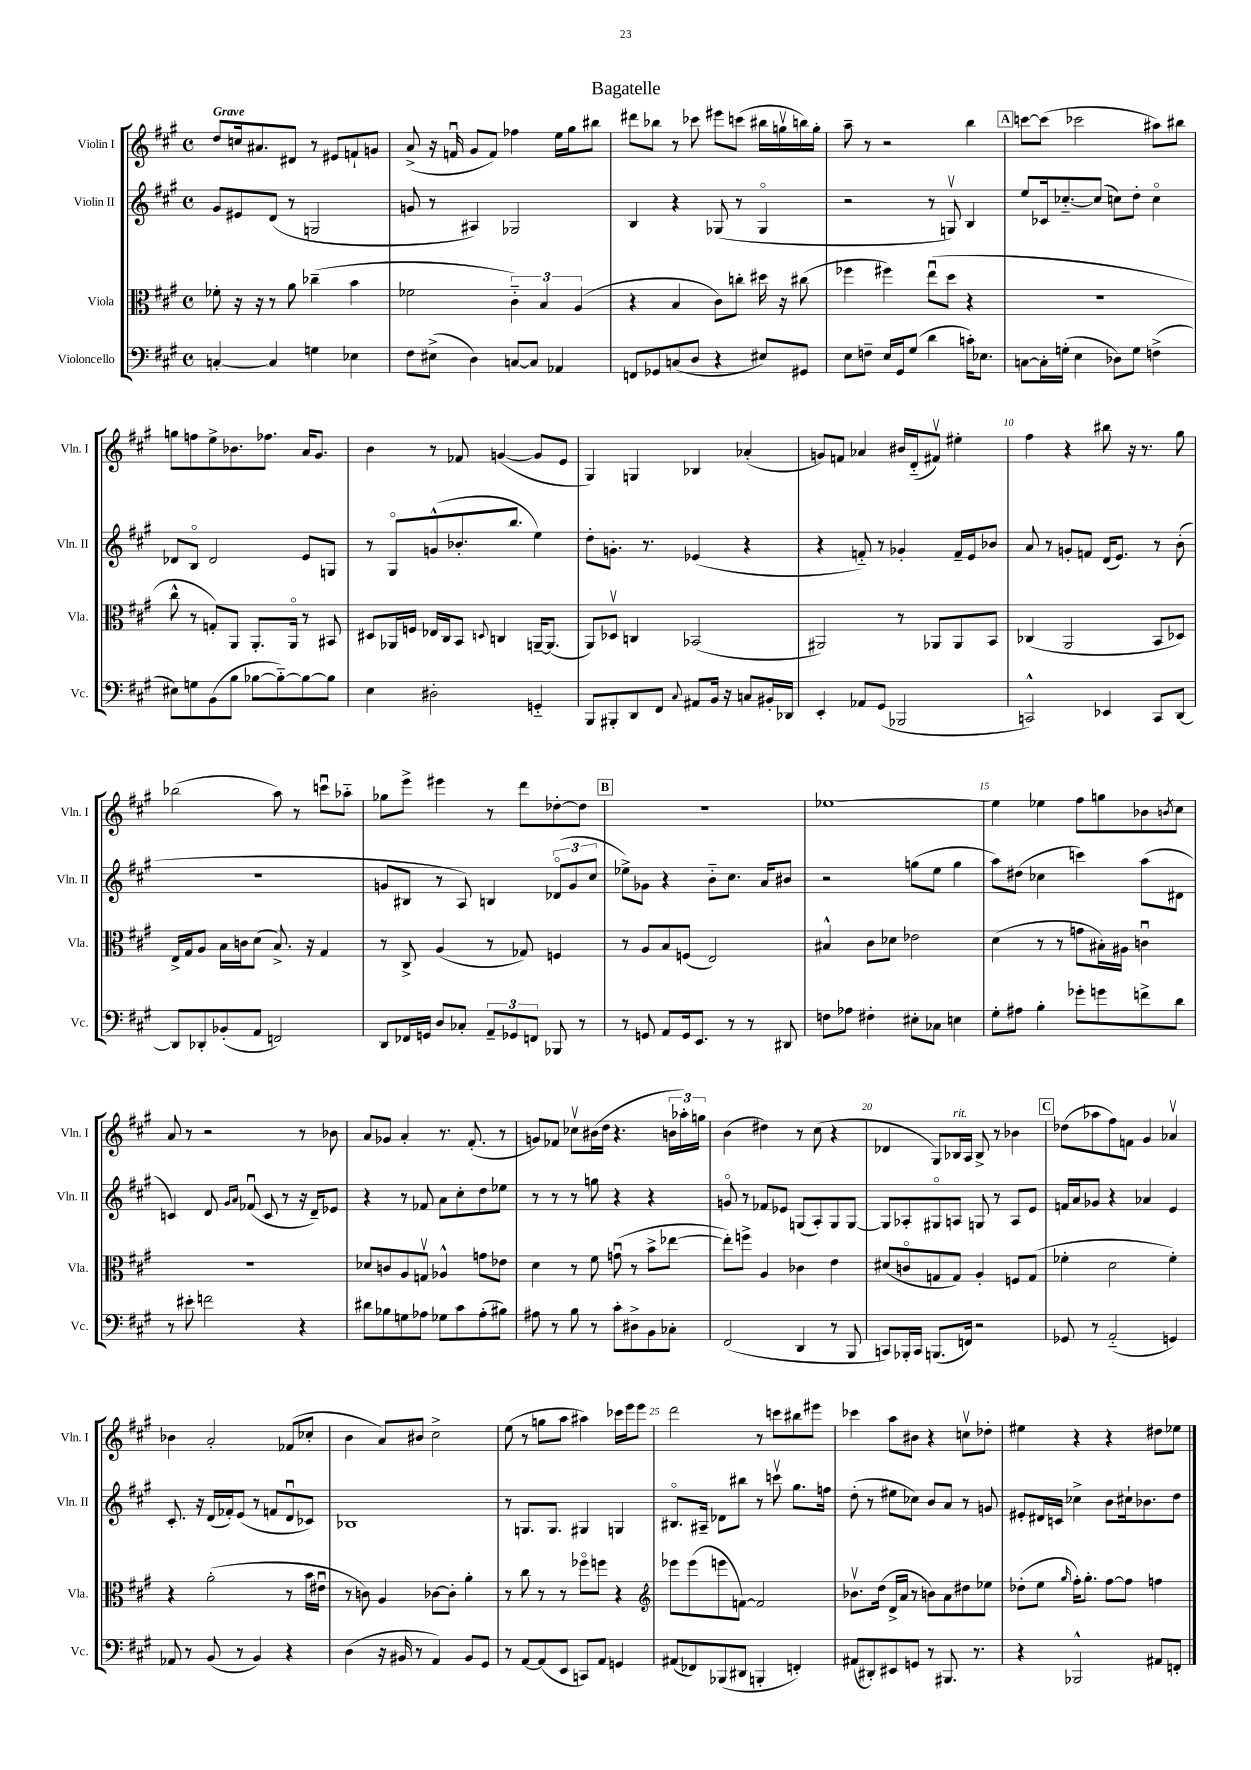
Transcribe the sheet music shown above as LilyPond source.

\header { title = "Bagatelle" }
<<
\new StaffGroup <<
\new Staff = "s0" \with { instrumentName = "Violin I" shortInstrumentName = "Vln. I" } {
    \clef treble \key a \major \defaultTimeSignature \time 4/4 \tempo "Grave"
    d''8 c''16 ais'8. dis'8 r8 eis'8 f'8-! g'8 |
    a'8->( r16 f'16\downbow gis'8 f'8) fes''4 e''16 gis''16 bis''8 |
    dis'''8 bes''8 r8 ces'''8 eis'''8 c'''8( bis''16 g''16\upbow b''16) g''16-. |
    a''8-- r8 r2 b''4 |
    \mark \markup { \box "A" } c'''8~ c'''8( ces'''2 ais''8) bis''8 |
    g''8 f''8 e''8-> bes'8. fes''8. a'16 gis'8. |
    b'4 r8 fes'8 g'4~( g'8 e'8 |
    gis4) g4 bes4 aes'4-.( |
    g'8) f'8 aes'4 bis'16 d'16-_( fis'8\upbow) eis''4-. |
    fis''4 r4 bis''8 r16 r8. gis''8 |
    bes''2( a''8) r8 c'''8\downbow aes''8-_ |
    ges''8 e'''8-> eis'''4 r8 d'''8 des''8~-. des''8 |
    \mark \markup { \box "B" } R1 |
    ees''1~ |
    ees''4 ees''4 fis''8 g''8 bes'8 \acciaccatura { b'8 } cis''8 |
    a'8 r8 r2 r8 bes'8 |
    a'8 ges'8 a'4-. r8. fis'8.-.( r8 |
    g'8) fes'8 ces''8\upbow bis'16( d''16 r4. \tuplet 3/2 { b'16 aes''16-.) g''16 } |
    b'4( dis''4) r8 cis''8( r4 |
    des'4 gis8) bes16^\markup { \italic "rit." } a16 bes8-> r8 bes'4 |
    \mark \markup { \box "C" } des''8( aes''8 fis''8) f'8 gis'4 aes'4\upbow |
    bes'4 a'2-. fes'8( ces''8-. |
    b'4 a'8) bis'8 cis''2-> |
    e''8( r8 g''8 a''8 ais''4) ces'''16 e'''16 e'''8 |
    d'''2 r8 c'''8 bis''8 eis'''8 |
    ces'''4 a''8 bis'8 r4 c''8\upbow des''8-. |
    eis''4 r4 r4 dis''8 ees''8 \bar "|." |
}
\new Staff = "s1" \with { instrumentName = "Violin II" shortInstrumentName = "Vln. II" } {
    \clef treble \key a \major \defaultTimeSignature \time 4/4
    gis'8 eis'8 d'8( r8 g2 |
    g'8 r8 ais4) ges2 |
    b4 r4 ges8( r8 ges4\flageolet |
    r2 r8 g8\upbow) b4 |
    \mark \markup { \box "A" } e''8 ces'16 ces''8.~-_ ces''8( c''8) d''8-. c''4\flageolet |
    des'8 b8\flageolet des'2 e'8 g8 |
    r8 gis8\flageolet g'8-^( bes'8.-. b''8. e''4) |
    d''8-. g'8.-. r8. ees'4( r4 |
    r4 f'8-_) r8 ges'4-. f'16-- e'16 bes'8 |
    a'8 r8 g'8-. f'8 d'16( e'8.) r8 b'8-.( |
    r1 |
    g'8 bis8 r8 a8) b4 \tuplet 3/2 { des'8\flageolet( g'8 cis''8 } |
    \mark \markup { \box "B" } ees''8->) ges'8 r4 b'8-_ cis''8. a'16 bis'8 |
    r2 g''8( e''8 g''4 |
    a''8) dis''8( ces''4 c'''4) a''8( dis'8 |
    c'4) d'8 \grace { gis'16 a'16 } fes'8\downbow( c'8 r8 r16 d'16--) ees'8 |
    r4 r8 fes'8 a'8 cis''8-. d''8 ees''8 |
    r8 r8 r8 g''8 r4 r4 |
    g'8\flageolet r8 fes'8 ees'8 g8( a8-.) g8 g8~ |
    g8 aes8-. gis8\flageolet a8 g8 r8 a8 e'8 |
    \mark \markup { \box "C" } f'16 a'16 ges'8 r4 aes'4 e'4 |
    cis'8.-. r16 d'16( fes'16-.) e'8( r8 f'8 d'8\downbow ces'8) |
    bes1 |
    r8 g8. g8. gis4 g4 |
    bis8.\flageolet ais16-- des'8 bis''8 r8 c'''8\upbow gis''8. f''16 |
    d''8-.( r8 eis''8 ces''8) b'8 a'8 r8 g'8 |
    eis'8-. dis'16 c'16 ces''4-> b'8 cis''16-! bes'8. d''8 \bar "|." |
}
\new Staff = "s2" \with { instrumentName = "Viola" shortInstrumentName = "Vla." } {
    \clef alto \key a \major \defaultTimeSignature \time 4/4
    fes'8-. r16 r16 r8 a'8 ces''4--( b'4 |
    fes'2 \tuplet 3/2 { cis'4-_) b4 a4( } |
    r4 b4 cis'8) c''8-. dis''16 r16 cis''8( |
    fes''4 fis''4) e''8\downbow( d''8 r4 |
    \mark \markup { \box "A" } R1 |
    cis''8-^ r8 g8-.) a,8 a,8.-. a,16\flageolet r8 bis,8 |
    dis8 aes,16 f16 ees16 cis16 b,8 \appoggiatura { d8 } c4 a,16~-- a,8.( |
    a,8) des8\upbow c4 bes,2( |
    ais,2) r8 aes,8 aes,8 b,8 |
    ces4( a,2 b,8 des8) |
    e16-> gis16 a8 b16 c'16 d'8( b8.->) r16 gis4 |
    r8 cis8-> a4( r8 ges8) f4 |
    \mark \markup { \box "B" } r8 a8 b8 f8( e2) |
    bis4-^ cis'8 des'8 ees'2 |
    d'4( r8 r8 g'8 bis16-.) ais16 c'4\downbow |
    r1 |
    des'8 c'8 a8 g8\upbow aes4-^ g'8 ees'8 |
    d'4 r8 fis'8 g'8\downbow( r8 b'8-> ees''8~ |
    ees''8-.) f''8-> a4 ces'4 e'4 |
    dis'8( c'8\flageolet g8 g8) a4-. f8 g8( |
    \mark \markup { \box "C" } fes'4-. d'2 fes'4-.) |
    r4 a'2-.( r8 b'16 eis'16\downbow |
    r8 c'8) a4 ces'8~ ces'8-. a'4-. |
    r8 cis''8 r8 r8 fes''8\flageolet f''8 r4 |
    \clef treble ees'''8 ees'''8( e'''8 f'8~) f'2 |
    bes'8.\upbow d''16( d'16-> a'16 r8 b'8) a'8 dis''8 ees''8 |
    des''8-.( e''8 \grace { gis''16 } fis''16-.) gis''8.-. fis''8~ fis''8 f''4 \bar "|." |
}
\new Staff = "s3" \with { instrumentName = "Violoncello" shortInstrumentName = "Vc." } {
    \clef bass \key a \major \defaultTimeSignature \time 4/4
    c4~-. c4 g4 ees4 |
    fis8 eis8->( d4) c8~ c8 aes,4 |
    f,8 ges,8 c8( d8 r4 eis8) gis,8 |
    e8 f8-- e16 gis,16 gis8( d'4 c'16-.) ees8. |
    \mark \markup { \box "A" } c8~ c16-. g16-.( e4 des8) g8 f4->( |
    eis8) g8 b,8( b8 bes8~ bes8~-_) bes8~ bes8 |
    e4 dis2-. g,4-_ |
    b,,8 bis,,8-. d,8 fis,8 \appoggiatura { cis8 } ais,8 b,16 r16 c8 bis,16-. des,16 |
    e,4-. aes,8 gis,8( bes,,2 |
    c,2-^) ees,4 c,8 d,8~ |
    d,8 des,8-. bes,8-.( a,8 f,2) |
    d,8 fes,16 g,16 d8 ces8-. \tuplet 3/2 { a,8-- ges,8 f,8 } bes,,8 r8 |
    \mark \markup { \box "B" } r8 g,8 a,8 g,16 e,8. r8 r8 dis,8 |
    f8 aes8 fis4-. eis8-. ces8 e4 |
    gis8-. ais8 b4-. ges'8-. g'8 f'8-> d'8 |
    r8 eis'8-. f'2 r4 |
    dis'8 bes8 g8 aes8 ges8 cis'8 aes8-.( bis8) |
    ais8 r8 b8 r8 cis'8-. dis8-> b,8 ces8-. |
    fis,2( d,4 r8 b,,8 |
    c,8) bes,,16-. c,16 b,,8.( f,16) r2 |
    \mark \markup { \box "C" } ges,8 r8 a,2-_( g,4) |
    aes,8 r8 b,8( r8 b,4) r4 |
    d4( r16 bis,16 r8 a,4) bis,8 gis,8 |
    r8 a,8~ a,8( e,8 c,8) a,8 g,4 |
    ais,8( fes,8) bes,,8( dis,8 b,,4-. f,4-.) |
    ais,8( dis,8-.) eis,8 g,8 r8 bis,,8. r8. |
    r4 bes,,2-^ ais,8 f,8-. \bar "|." |
}
>>
>>
\layout { \context { \Score \override BarNumber.break-visibility = ##(#f #t #t) barNumberVisibility = #(every-nth-bar-number-visible 5) } }
